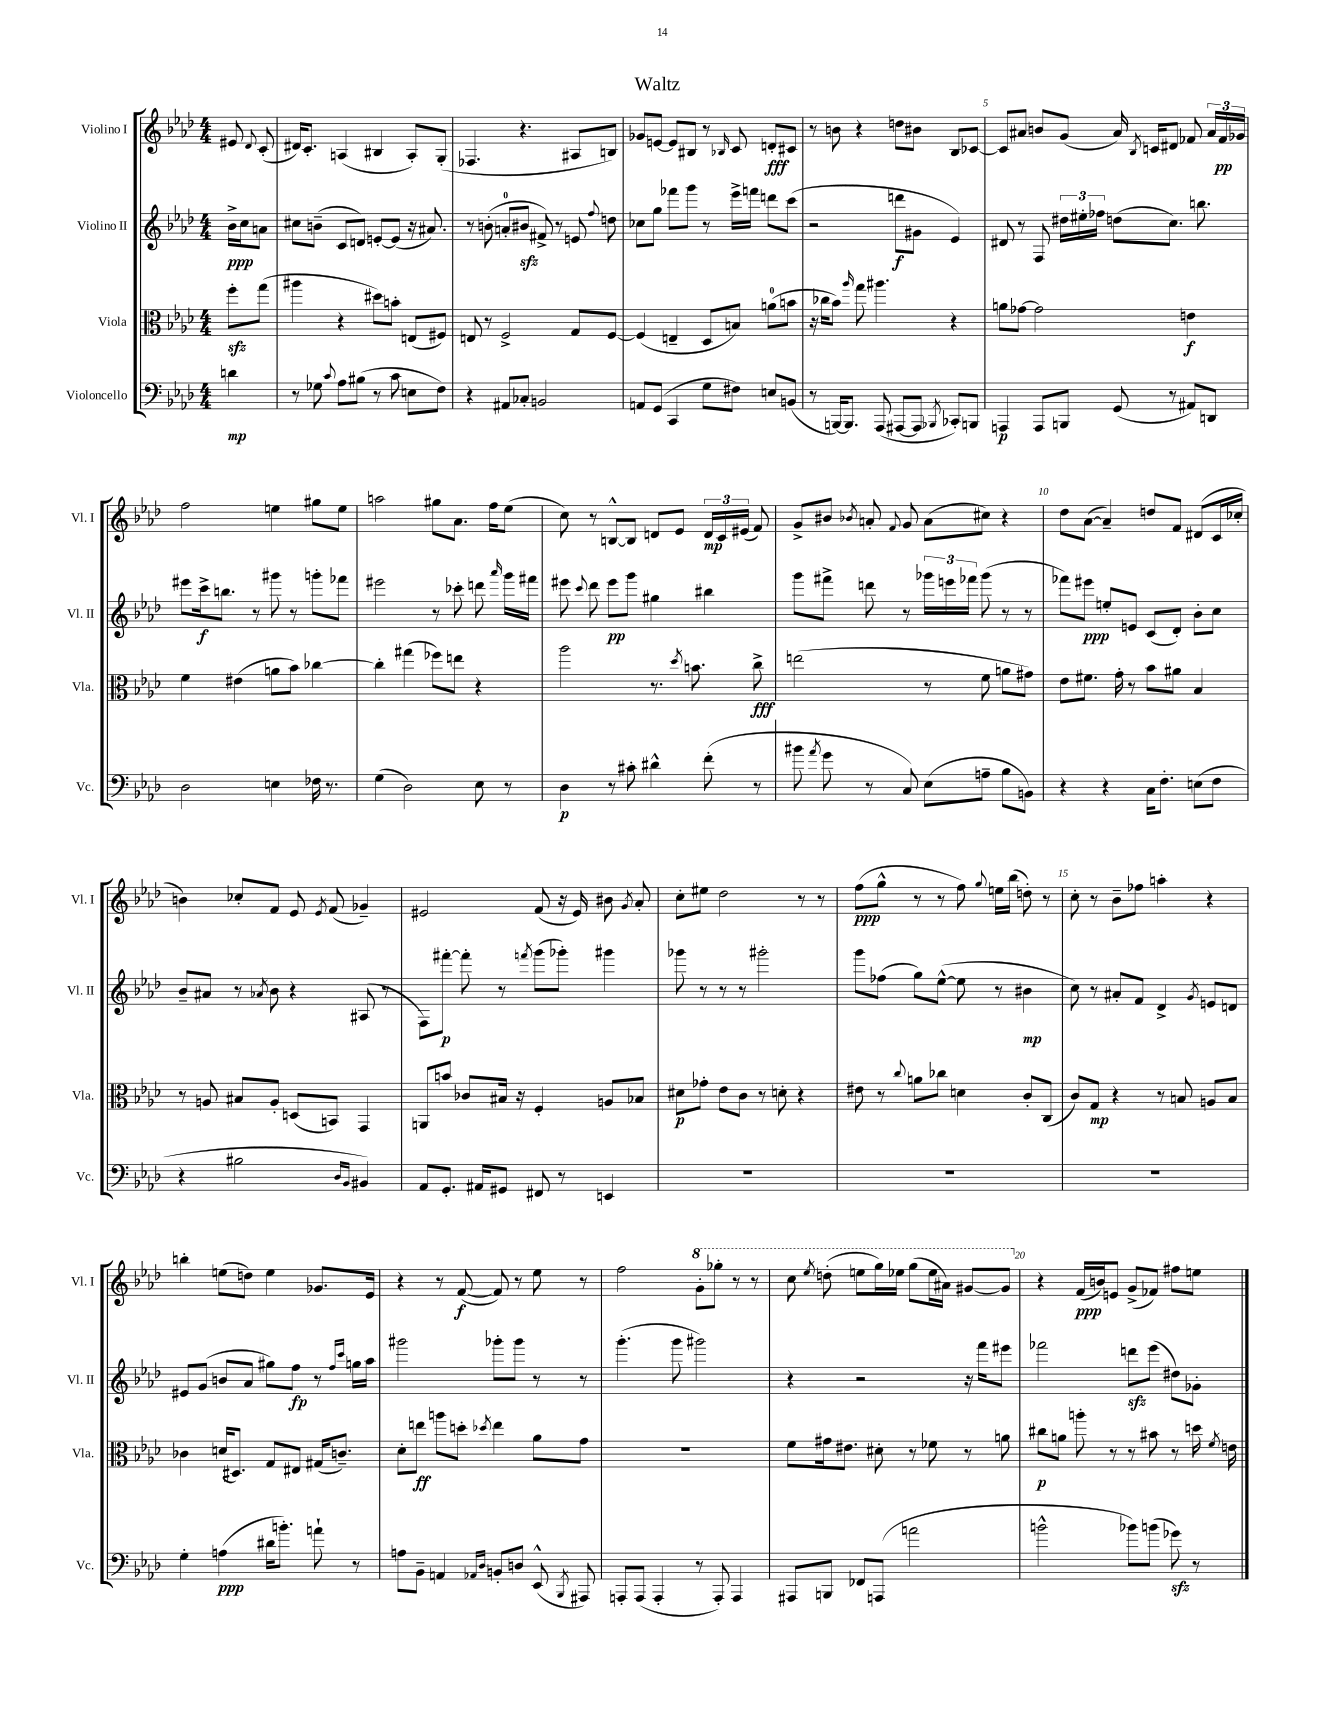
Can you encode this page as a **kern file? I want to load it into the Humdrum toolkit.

**kern	**kern	**kern	**kern
*staff4	*staff3	*staff2	*staff1
*clefF4	*clefC3	*clefG2	*clefG2
*k[b-e-a-d-]	*k[b-e-a-d-]	*k[b-e-a-d-]	*k[b-e-a-d-]
*M4/4	*M4/4	*M4/4	*M4/4
4d\	8ff'\L	16b-^\LL	8e#/
.	.	16cc\J	.
.	.	.	8qqd-/
.	(8gg\J	8a\J	(8c'/
=	=	=	=
8r	4aa#\	8cc#\L	16d#/LK)
.	.	.	8.c'/J
8G-\	.	(8b~\J	.
8qqc/	.	.	.
8A-\L	4r	8c/L	(4A/
(8B#\J	.	8d/J)	.
8r	8dd#\L)	[8e'/L	4B#/
8c\	8b'\J	(8e/]J	.
8E\L	(8E/L	16r	8A'/L)
.	.	8.a#/)	.
8F\J)	8F#/J)	.	(8G'/J
=	=	=	=
4r	8E/	8r	4.F-/
.	8r	(8b'\	.
8AA#/L	2F^/	8a'/L	.
8C-'/J	.	8b#/J	4.r
2BB/	.	8f#^/)	.
.	.	8r	.
.	8G/L	8e/	8A#/L
.	.	8qqff/	.
.	[8F/J	8dd\	8B/J)
=	=	=	=
8AA/L	(4F/]	8cc-\L	8g-/L
(8GG/J	.	8gg\J	[8e/J
4CC/	4E~/	8fff-\L	8e/]L
.	.	8ggg\J	8B#/J
8G\L	8D-/L	8r	8r
.	.	.	16qqB-/
8F#\J)	8B/J)	16eee-^\LL	8c/
.	.	16fff\JJ	.
8E/L	(8a\L	8ddd\L	8d'/L
(8BB/J	8b\J	(8ccc\J	8c#/J
=	=	=	=
8r	16r	2r	8r
.	16cc-\LK	.	.
[16BBB/LK)	8b-\J)	.	8b\
8.BBB/]J	.	.	.
.	16qqaa-/	.	.
.	8gg\	.	4r
(8AAA-/	4.aa#\	.	.
[8AAA#/L	.	8ddd\L	8dd\L
8AAA#/]J	.	8g#\J	8b#\J
8qBBB-/	.	.	.
8CC-'/L)	4r	4e-/)	8B-/L
8BBB/J	.	.	[8c-/J
=	=	=	=
4AAA/	8a\L	8d#/	8c-/]L
.	[8g-\J	8r	8a#/J
8AAA/L	2g-\]	8F/	8b/L
8BBB/J	.	24dd#\LL	(8g/J
.	.	24ee#'\	.
.	.	24ff-\JJ	.
(8GG/	.	(8dd\L	16a#/)
.	.	.	8qB-/
.	.	.	16c/LK
8r	.	8.cc\J)	8d#/J
8AA#/L)	4e\	.	8f-/
.	.	8.bb\	.
8DD/J	.	.	24a#/LL
.	.	.	24f-/
.	.	.	24g-/JJ
=	=	=	=
2D-\	4f\	8eee#\L	2ff\
.	.	16ccc^\k	.
.	.	8.bb\J	.
.	(4e#\	.	.
.	.	8r	.
4E\	8a\L	8ggg#\	4ee\
.	8b-\J)	8r	.
16F-\	[4cc-\	8ggg'\L	8gg#\L
8.r	.	.	.
.	.	8fff-\J	8ee\J
=	=	=	=
(4G\	4cc-'\]	2eee#\	2aa\
2D-\)	(4gg#\	.	.
.	8ff-\L)	8r	8gg#\L
.	8ee\J	8ccc-'\	8.a-\J
8E-\	4r	8ddd\	.
.	.	.	16ff\LK
.	.	16qqaaa-/	.
8r	.	16ggg\LL	(8ee-\J
.	.	16fff#\JJ	.
=	=	=	=
4D-\	2aa-\	8eee#\	8cc\)
.	.	8qqccc/	.
.	.	8ddd-\	8r
8r	.	8eee#\L	[8B^^/L
8c#'\	.	8ggg\J	8B/]J
4d#^^\	8.r	4gg#\	8d/L
.	.	.	8e-/J
.	8qdd-/	.	.
.	8.b\	.	.
(8f'\	.	4bb#\	24d/LL
.	.	.	24c/
.	.	.	(24e#/JJ
8r	8cc^\	.	8f/)
=	=	=	=
8b#\	(2ee\	8ggg\L	8g^/L
8qa-/	.	.	.
8g\	.	8fff#^\J	8b#/J
.	.	.	8qb-/
8r	.	8ddd\	8a'/
.	.	.	8qqf/
8C/)	.	8r	8g/
(8E-\L	8r	24ggg-\LL	(8a\L
.	.	24eee\	.
.	.	24fff-\JJ	.
8A~\J	8f\	(8ggg-\	8cc#\J)
8B-\L	8a\L	8r	4r
8BB\J)	8g#\J)	8r	.
=	=	=	=
4r	8e-\L	8fff-\L)	8dd-\L
.	8.f#\J	8eee#\J	([8a-\J
4r	.	8ee'/L	4a-~/])
.	16g'\	.	.
.	8r	8e/J	.
16C\LK	8b-\L	(8c/L	8dd/L
8.F'\J	.	.	.
.	8a#\J	8d-'/J)	8f/J
(8E\L	4B-/	8b-'\L	(8d#/L
8F\J	.	8cc\J	16c/L
.	.	.	16cc-'/JJ
=	=	=	=
4r	8r	8b-~/L	4b\)
.	8A/	8a#/J	.
2B#\	8B#/L	8r	8cc-'/L
.	.	8qa-/	.
.	8A'/J	8b-\	8f/J
.	(8D/L	4r	8e-/
.	.	.	8qe-/
.	8BB/J)	.	(8f/
16qqD-/LL	.	.	.
16qqBB-/JJ	.	.	.
4BB#/)	4GG/	(8A#/	4g-~/)
.	.	8r	.
=	=	=	=
8AA-/L	8AA/L	8F\L)	2e#/
8.GG'/J	8b/J	[8fff#'\J	.
.	8c-/L	8fff#'\]	.
16AA#/LK	.	.	.
8GG#/J	16B#/Jk	8r	.
.	16r	.	.
.	.	8qfff/	.
8FF#/	4F'/	(8ggg\L	(8f/
8r	.	8ggg-'\J)	16r
.	.	.	16e#/)
4EE/	8A/L	4ggg#\	8b#\
.	.	.	8qg/
.	8B-/J	.	8a-'/
=	=	=	=
1r	8d#\L	8ggg-\	8cc'\L
.	8g-'\J	8r	8ee#\J
.	8e-\L	8r	2dd-\
.	8c\J	8r	.
.	8r	2ggg#'\	.
.	8d'\	.	.
.	4r	.	8r
.	.	.	8r
=	=	=	=
1r	8e#\	8ggg\L	(8ff\L
.	8r	(8ff-\J	8gg^^\J
.	8qqcc/	.	.
.	8a\L	8gg\L)	8r
.	8cc-\J	([8ee-^^\J	8r
.	4d\	8ee-\]	8ff\)
.	.	.	8qqgg/
.	.	8r	16ee\LL
.	.	.	(16bb-\JJ
.	8c'/L	4b#\	8dd'\)
.	(8C/J	.	8r
=	=	=	=
1r	8c/L)	8cc\)	8cc'\
.	8G/J	8r	8r
.	4r	8a#'/L	8b-~\L
.	.	8f/J	8ff-\J
.	8r	4d-^/	4aa'\
.	8B/	.	.
.	.	8qg/	.
.	8A/L	8e/L	4r
.	8B/J	8d/J	.
=	=	=	=
4G'\	4c-\	8e#/L	4bb'\
.	.	(8g/J	.
(4A\	(16d/LK	8b/L	(8ee\L
.	8.D#/J)	.	.
.	.	8a-/J	8dd\J)
16d#\LK	8G/L	8gg#\L)	4ee\
8.b'\J)	.	.	.
.	8E#/J	8ff\J	.
8a`\	(16G#/LK	8r	8.g-/L
.	8.c~/J)	.	.
.	.	16qqff/LL	.
.	.	16qqccc/JJ	.
8r	.	16gg\LL	.
.	.	16aa-\JJ	16e-/Jk
=	=	=	=
8A\L	8d-'\L	2ggg#\	4r
8BB-~\J	8ee\J	.	.
4AA/	8aa\L	.	8r
.	8dd'\J	.	([8f/
16qqAA-/LL	.	.	.
16qqD-/JJ	8qdd-/	.	.
8BB'/L	4ee\	8ggg-'\L	8f/])
8D/J	.	8ggg-\J	8r
(8EE-^^/	8a-\L	8r	8ee-\
8qBBB-/	.	.	.
8AAA#/)	8g\J	8r	8r
=	=	=	=
8AAA'/L	1r	(4.ggg'\	2ff\
(8AAA/J	.	.	.
4AAA'/	.	.	.
.	.	8ggg\	.
8r	.	2ggg#\)	8gg'\L
8AAA'/)	.	.	8ggg-'\J
4AAA/	.	.	8r
.	.	.	8r
=	=	=	=
8AAA#/L	8f\L	4r	8ccc\
.	.	.	8qeee-/
8BBB/J	16g#\k	.	(8ddd'\
.	8.e#\J	.	.
8FF-/L	.	2r	8eee\L
(8AAA/J	8d#'\	.	16ggg\L)
.	.	.	16eee-\JJ
2a\	8r	.	(8ggg\L
.	8f-\	.	16eee-\L
.	.	.	16aa#\JJ)
.	8r	16r	[8gg#/L
.	.	16fff\LK	.
.	8a\	8eee#\J	8gg#/]J
=	=	=	=
2b^^\	8cc#\L	2fff-\	4r
.	8a\J	.	.
.	8aa'\	.	(16f/LL
.	.	.	16b/J)
.	8r	.	8e/J
8b-\L)	8r	8ddd\L	(8g^/L
(8b\J	8b#\	(8eee-\J	8f-/J)
8g-\)	8r	8dd#\L)	8ff#\L
8r	16dd\	8g-'\J	8ee\J
.	8qf/	.	.
.	16e\	.	.
==	==	==	==
*-	*-	*-	*-
